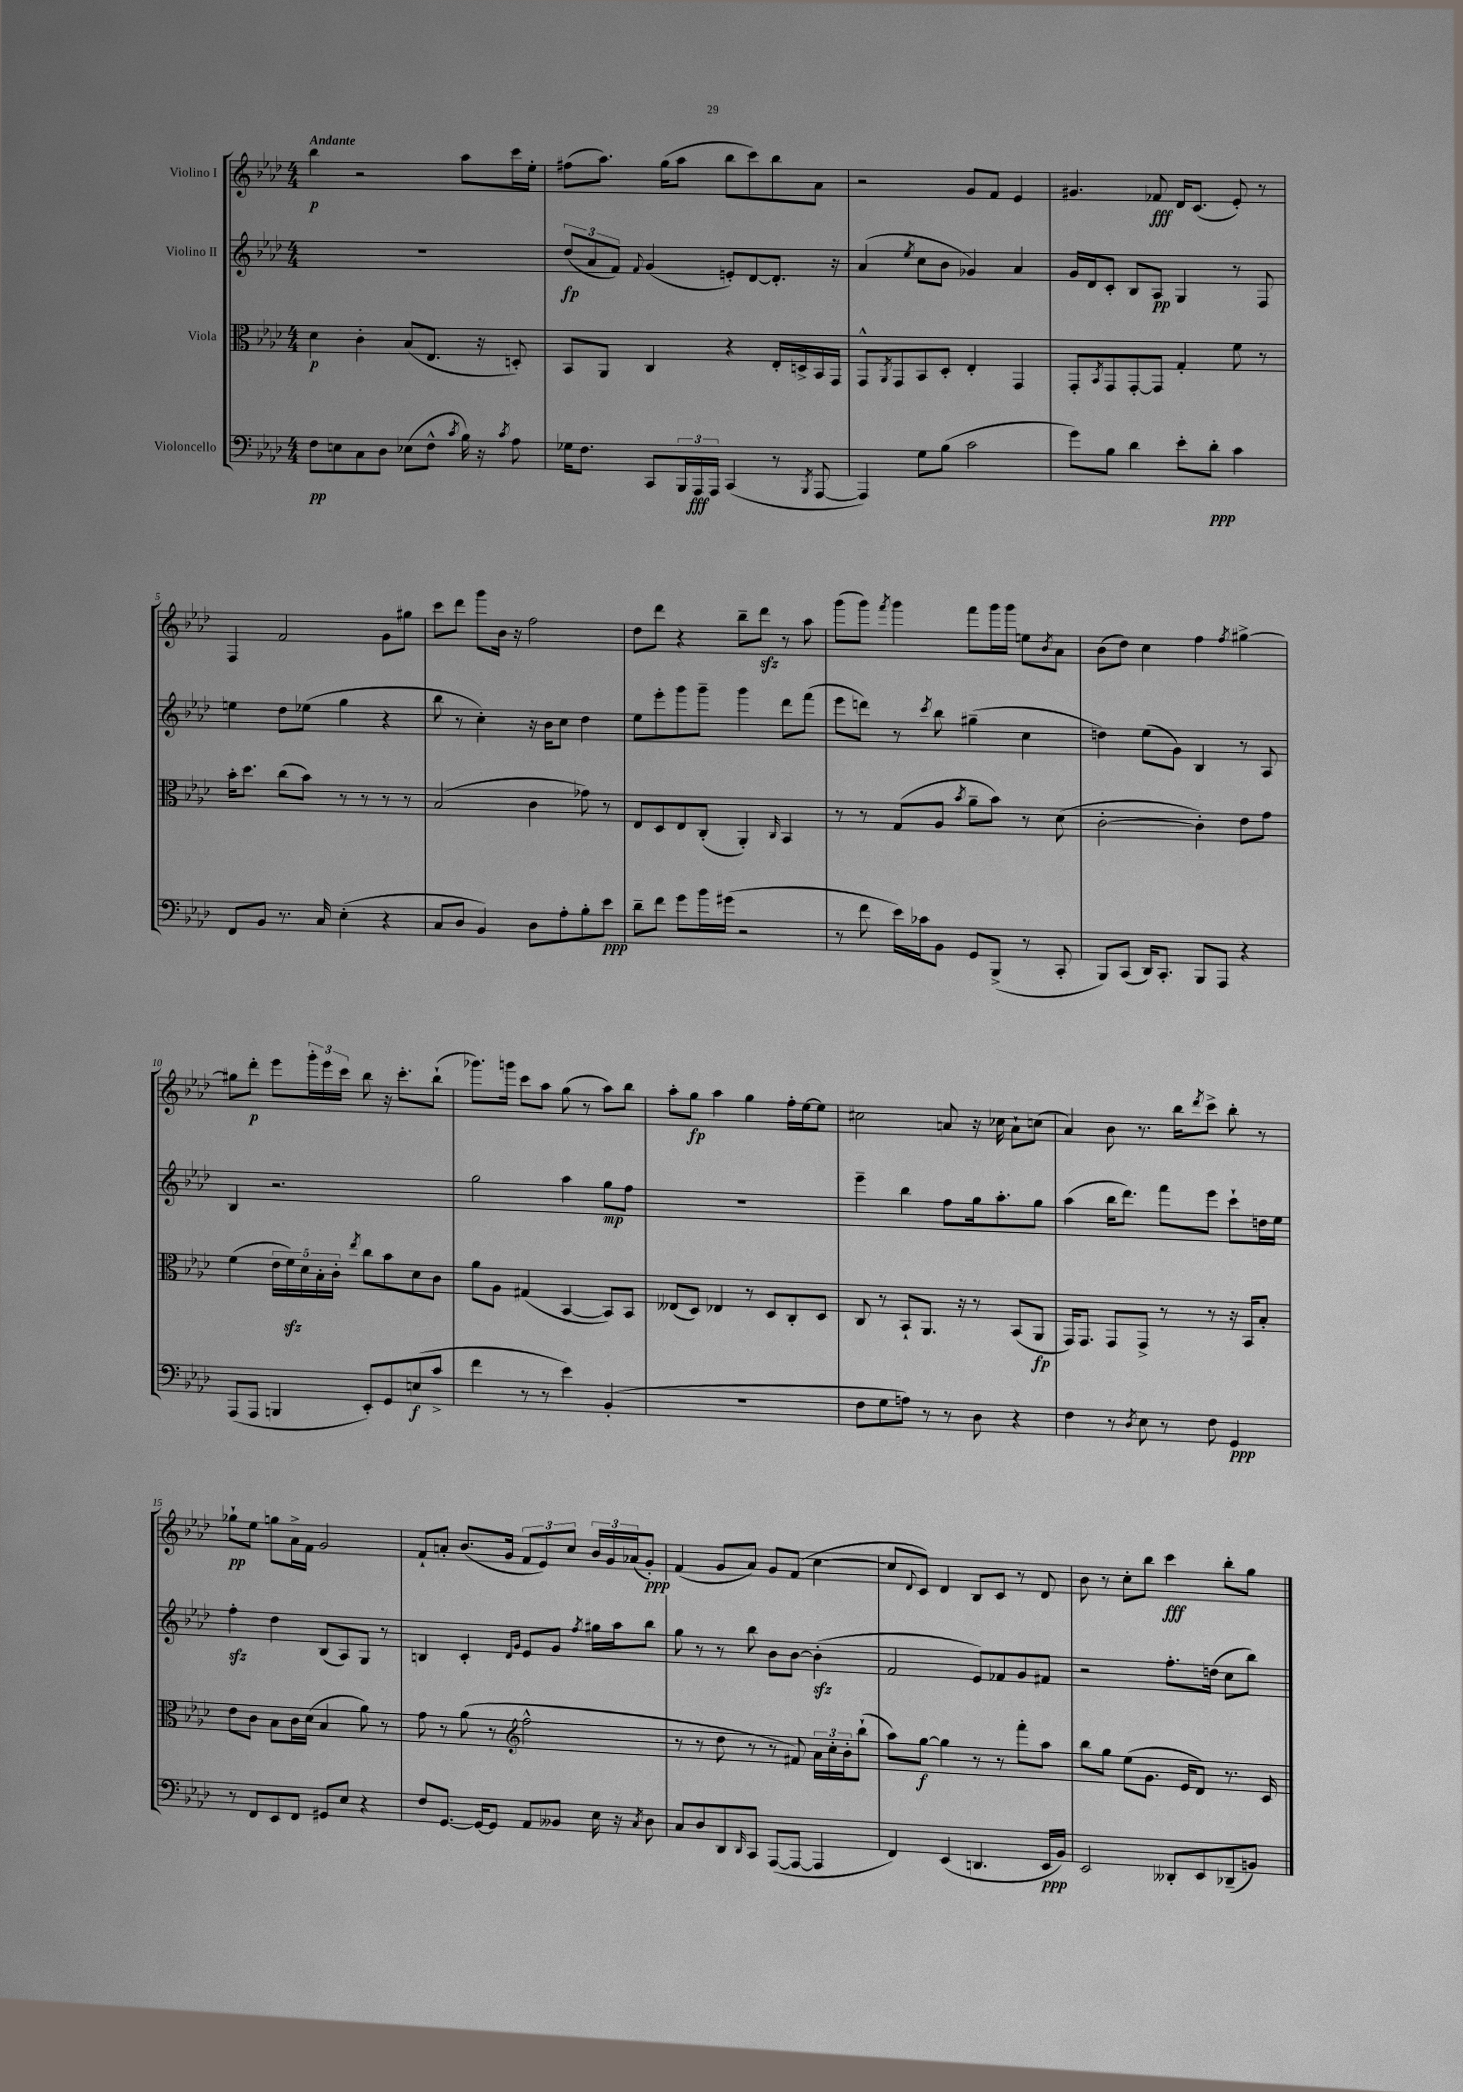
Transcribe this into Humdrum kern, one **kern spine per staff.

**kern	**kern	**kern	**kern
*staff4	*staff3	*staff2	*staff1
*clefF4	*clefC3	*clefG2	*clefG2
*k[b-e-a-d-]	*k[b-e-a-d-]	*k[b-e-a-d-]	*k[b-e-a-d-]
*M4/4	*M4/4	*M4/4	*M4/4
8F	4d-	1r	4bb-
8E	.	.	.
8C	4c'	.	2r
8D-	.	.	.
(8E-	(8B-	.	.
8F^^	8.E-	.	.
8qc	.	.	.
16B-)	.	.	8aa-
16r	16r	.	.
8qc	.	.	.
8A-	8D')	.	16ccc
.	.	.	16ee-'
=	=	=	=
16G-	8BB-	(12dd-	(8ff#
8.F	.	.	.
.	.	12a-	.
.	8AA-	.	8.aa-)
.	.	12f)	.
.	.	8qqf	.
8CC	4C	(4g	.
.	.	.	(16gg
24BBB-	.	.	8aa-
24AAA-	.	.	.
24AAA-	.	.	.
(4CC	4r	8e')	8bb-
.	.	[8d-	8ccc)
8r	16E-'	8.d-']	8bb-
.	16D^	.	.
8qBBB-	.	.	.
[8AAA-	16BB-	.	8a-
.	16GG	16r	.
=	=	=	=
4AAA-])	8GG^^	(4a-	2r
.	8qAA-	.	.
.	8GG	.	.
.	.	8qee-	.
8G	8BB-	8cc	.
(8B-	8D-'	8b-	.
2c	4E-'	4g-)	8g
.	.	.	8f
.	4GG	4a-	4e-
=	=	=	=
8g)	8GG'	16g	4.g#
.	.	16d-	.
.	8qBB-	.	.
8B-	8GG	8c'	.
4d-	[8GG'	8B-	.
.	8GG]	8A-	8f-
8e-'	4G'	4G	16d-
.	.	.	(8.c
8d-'	.	.	.
4c	8f	8r	8e-')
.	8r	8F	8r
=	=	=	=
8FF	16b-'	4ee	4F
.	8.dd-	.	.
8BB-	.	.	.
8.r	(8cc	8dd-	2f
.	8b-)	(8ee-	.
16C	.	.	.
(4E-'	8r	4gg	.
.	8r	.	.
4r	8r	4r	8g
.	8r	.	8gg#
=	=	=	=
8C	(2B-	8bb-	8ccc
8D-	.	8r	8ddd-
4BB-)	.	4cc')	8ggg
.	.	.	16b-
.	.	.	16r
8D-	4c	16r	2ff
.	.	16b-	.
8A-'	.	8cc	.
8B-'	8g-)	4dd-	.
8e-	8r	.	.
=	=	=	=
8d-~	8E-	8ee-	8dd-
8f	8D-	8eee-'	8ddd-
8g	8E-	8ggg	4r
16b-	(8C'	8ggg~	.
(16g#	.	.	.
2r	4AA-')	4ggg	8bb-~
.	.	.	8ddd-
.	16qqC	.	.
.	4BB-	8ddd-	8r
.	.	(8fff	8aa-
=	=	=	=
8r	8r	8eee-	(8ggg
8f	8r	8ddd)	8ggg)
.	.	.	8qfff
16e-)	(8G	8r	4ggg
16c-	.	.	.
.	.	8qccc	.
8BB-	8A-	8bb-	.
.	8qb-	.	.
8GG	8a-~	(4gg#~	8fff
(8BBB-^	8b-)	.	16ggg
.	.	.	16ggg
8r	8r	4cc	8ee
.	.	.	8qb-
8CC'	(8d-	.	8a-
=	=	=	=
8BBB-)	[2c'	4dd)	(8b-
(8CC	.	.	8dd-)
16DD-)	.	(8ee-	4cc
8.CC'	.	.	.
.	.	8g)	.
8BBB-	4c'])	4B-	4ff
8AAA-	.	.	.
.	.	.	8qff
4r	8e-	8r	[4gg#^
.	8g	8A-	.
=	=	=	=
(8AAA-	(4f	4B-	8gg#]
8AAA-	.	.	8ddd-'
4BBB	20e-	2.r	8eee-
.	20f)	.	.
.	20d-	.	.
.	.	.	24ggg'
.	20B-'	.	.
.	.	.	24eee-
.	20c'	.	.
.	.	.	24ccc
.	8qee-	.	.
8EE-')	8cc	.	8bb-
8GG	8b-	.	16r
.	.	.	8.ccc'
(8E	8d-	.	.
8c^	8c	.	(8bb-`
=	=	=	=
4f	8a-	2gg	8.ggg-)
.	8A-	.	.
.	.	.	16ggg
8r	(4G#	.	8ccc
8r	.	.	8aa-
4e-)	[4BB-	4aa-	(8gg
.	.	.	8r
(4BB-'	8BB-])	8gg	8aa-)
.	8BB-	8ff	8bb-
=	=	=	=
1r	(8E--	1r	8aa-'
.	8D-)	.	8gg
.	4E-	.	4aa-
.	8r	.	4gg
.	8D-	.	.
.	8C'	.	16ff'
.	.	.	[16ee-
.	8D-	.	8ee-]
=	=	=	=
8F	8C	4eee-~	2cc#
8G	8r	.	.
8A)	8BB-`	4bb-	.
8r	8.AA-	.	.
8r	.	8ff	8a
.	16r	.	.
8D-	8r	16gg	16r
.	.	8.aa-'	16cc-
4r	(8BB-	.	8a`
.	8AA-	8gg	(8cc
=	=	=	=
4F	16GG)	(4aa-	4a-)
.	8.GG	.	.
8r	8GG	16bb-	8b-
.	.	8.ddd-)	.
8qD-	.	.	.
8E-	8GG^	.	8.r
8r	8r	8fff	.
.	.	.	16bb-
.	.	.	8qddd-
8F	8r	8eee-	8ccc^
4GG	16r	8ccc`	8bb-'
.	16BB-	.	.
.	8B-'	16dd	8r
.	.	16ee-	.
=	=	=	=
8r	8e-	4ff'	8gg-`
8FF	8c	.	8ee-
8EE-	8B-	4dd-	8gg
8FF	16c	.	16a-^
.	(16d-	.	16f
8GG#	4B-	(8B-	2g
8E-	.	8A-)	.
4r	8a-)	8G	.
.	8r	8r	.
=	=	=	=
8F	8g	4B	8f`
[8.GG	8r	.	8a'
.	(8a-	4c'	(8.b-
16GG_	.	.	.
8GG]	8r	.	.
.	.	.	16g
*	*clefG2	*	*
.	.	16qqd-	.
.	.	16qqg	.
8AA-	2ff^^	8e-	12f
.	.	.	12e-)
8BB--	.	8g	.
.	.	.	12cc
.	.	8qff	.
16E-	.	16gg#	24b-
.	.	.	24g
16r	.	16aa-	.
.	.	.	(24a-
8qC	.	.	.
8D-	.	8bb-	8g')
=	=	=	=
8C	8r	8gg	(4f
8D-	8r	8r	.
8DD-	8dd-	8r	8g
16qqDD-	.	.	.
8CC	8r	8bb-	8a-)
([8AAA-	8r	8b-	8g
8AAA-_	8f#)	[8b-	(8f
4AAA-]	24a-	(4b-']	[4cc
.	24cc'	.	.
.	24b-'	.	.
.	(8bb-`	.	.
=	=	=	=
4FF)	8aa-)	2f	8cc]
.	.	.	8qqd-
.	[8gg	.	8c)
(4EE-	4gg]	.	4d-
4.DD	8r	8e-)	8B-
.	8r	8f-	8c
.	8fff'	8g	8r
16EE-	8aa-	8f#	8d-
16BB-)	.	.	.
=	=	=	=
2EE-	8bb-	2r	8b-
.	8gg	.	8r
.	(8ee-	.	8cc'
.	8.g	.	8bb-
8DD--'	.	8.ff'	4ccc
.	16e-	.	.
8EE-	8d-)	.	.
.	.	(16dd	.
(8DD-~	8.r	8cc	8bb-'
8BB)	.	8bb-)	8gg
.	16c	.	.
==	==	==	==
*-	*-	*-	*-
